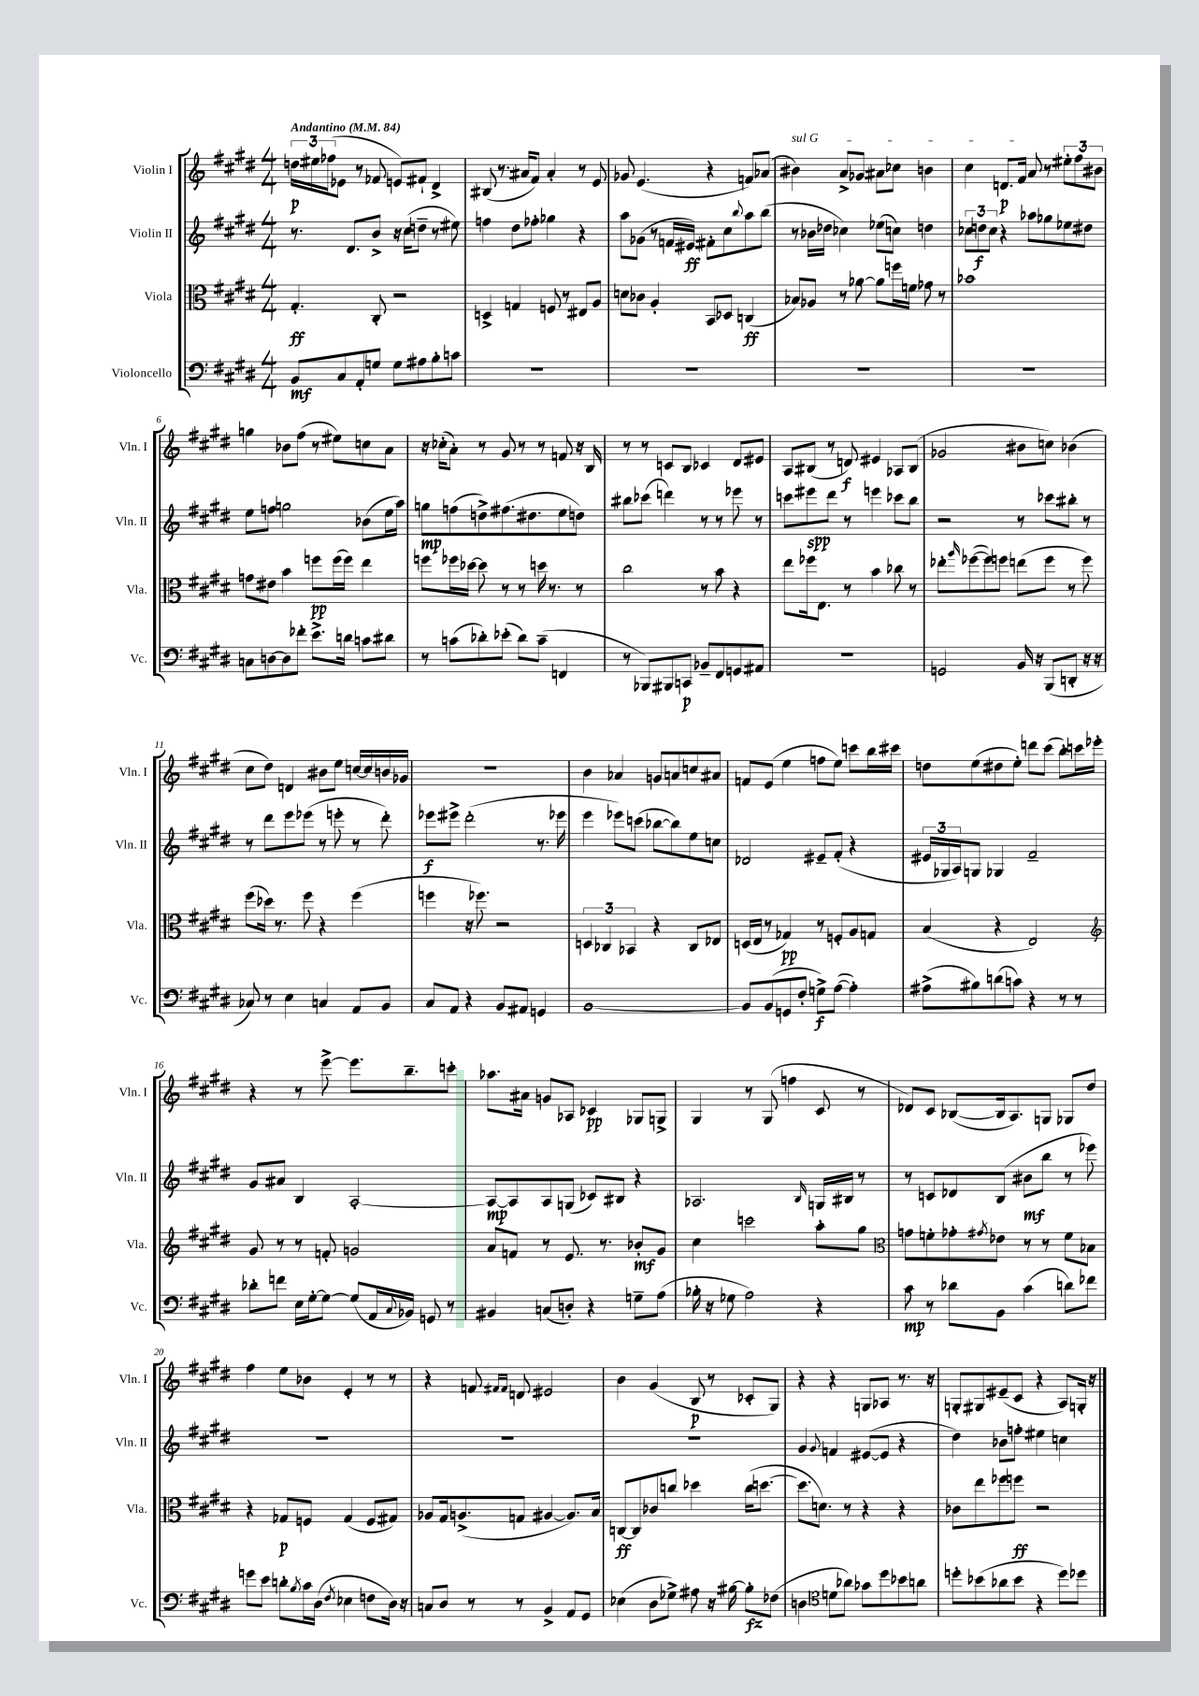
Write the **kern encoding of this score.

**kern	**kern	**kern	**kern
*staff4	*staff3	*staff2	*staff1
*clefF4	*clefC3	*clefG2	*clefG2
*k[f#c#g#d#]	*k[f#c#g#d#]	*k[f#c#g#d#]	*k[f#c#g#d#]
*M4/4	*M4/4	*M4/4	*M4/4
*MM84	*MM84	*MM84	*MM84
8BB/L	4.G#'/	8.r	24dd\LL
.	.	.	24ee#\
.	.	.	(24ff-\J
8C#/	.	.	8e-\J
.	.	8.d#/L	.
8AA'/	.	.	8r
8G/J	8C#'/	8b^/J	8f-/
8G\L	2r	16r	8e/L)
.	.	(16cc#\LK	.
8A#\	.	8dd~\J	8f#`/J
8B'\	.	8r	4d#^/
8c\J	.	8ee#\)	.
=	=	=	=
1r	4D^/	4ff\	(8B#/
.	.	.	8.r
.	4G/	8dd#\L	.
.	.	.	16a#/LK
.	.	8ff-'\J	8f#/J)
.	8F/	4gg-\	4a#'/
.	8r	.	.
.	8E#/L	4r	8r
.	8A/J	.	8e/
=	=	=	=
1r	8d\L	8aa\L	8g-/
.	8c-\J	(8g-\J	(4.e/
.	4A'/	8r	.
.	.	16f/LL	.
.	.	16e#/JJ)	.
.	8BB/L	8f#'\L	4r
.	8D-/J	8cc#\	.
.	.	8qqbb/	.
.	(4C/	8aa\	8f/L)
.	.	(8bb\J	(8a-/J
=	=	=	=
1r	8B-/L)	8r	4b#\)
.	8A-/J	16b-\LL	.
.	.	16dd-\JJ	.
.	8r	4cc-\)	8a^/L
.	[8a-\	.	8g-/J
.	8a-\]L	(8ee-\L	8a#\L
.	16ff\L	8cc\J)	8cc-\J
.	16f\JJ	.	.
.	8g-\	4dd\	4b\
.	8r	.	.
=	=	=	=
1r	1b-	12cc-\L	4cc#\
.	.	12dd\	.
.	.	12cc-\J	.
.	.	4r	8.d/L
.	.	.	16f#/Jk
.	.	8aa-\L	8a/
.	.	8gg-\	8r
.	.	8ee-\	12ee#'\L
.	.	.	12ff#\
.	.	8dd#\J	.
.	.	.	12b#\J
=	=	=	=
8C\L	8g\L	8ee\L	4gg\
[8D\	8e#\J	8ff\J	.
8D\]	4b\	2gg\	8b-\L
8f-'\J	.	.	(8ff#\J
8.e^\L	8ff\L	.	8r
.	(16ff\L	.	8ee#\L)
16d\Jk	16ff\JJ)	.	.
8c\L	4ee\	(8b-\L	8cc\
8d#\J	.	16ee\L	8a\J
.	.	16aa\JJ)	.
=	=	=	=
8r	8ff\L	8gg\L	16r
.	.	.	(16cc-'\LK
(8c\L	16ff-\L	(8ff\	8a'\J)
.	[16dd-\JJ	.	.
8d-'\)	8dd-\]	8dd^\)	8r
(8e-'\J	8r	(8.ff#\	8g#/
8d-\L)	8r	.	8r
.	.	8.dd#\	.
(8c~\J	16dd\	.	8r
.	8.r	.	.
4FF/	.	8ee\	8f/
.	8r	8dd\J)	16r
.	.	.	16B/
=	=	=	=
8r	2cc#\	8bb#\L	8r
8BBB-/L)	.	(8ccc-\J	8r
8BBB#/	.	4ddd\)	8c/L
8CC/J	.	.	8B/J
8BB-~/L	8r	8r	4c-/
8FF#/	8b\	8r	.
8GG/	4r	8eee-\	8d#/L
8AA#/J	.	8r	8e#/J
=	=	=	=
1r	8ee\L	8ccc\L	8A/L
.	16ff-\k	8eee#\	(8B#/J
.	8.E\J	.	.
.	.	8ddd#\J	8r
.	8r	8r	8d/)
.	4b\	4eee\	4e#/
.	8cc-\	8ccc-\L	8A-/L
.	8r	8bb\J	(8B#/J
=	=	=	=
2GG/	8ee-'\L	2r	2g-/
.	16qqaa/	.	.
.	([8ff-\	.	.
.	8ff-\])	.	.
.	8ff\J	.	.
16BB/	(8ee\L	8r	8b#\L
16r	.	.	.
(8BBB/L	8ff\J	8ccc-\L	8cc\J)
8DD'/J	8r	8bb#'\J	(4b-\
16r	8ff\)	8r	.
16r	.	.	.
=	=	=	=
8C-/)	(8ff#\L	8r	8cc#\L
8r	16dd-\Jk)	8ddd#\L	8dd#\J)
.	8.r	.	.
4E\	.	8eee\	4d/
.	8ff#\	(8eee-\J	.
4C/	4r	8r	8b#\L
.	.	8eee'\	8ee\J
8AA/L	(4ff#\	8r	[16cc/LL
.	.	.	16cc/]
8BB/J	.	8ddd#'\)	16b/
.	.	.	16g-/JJ
=	=	=	=
8C#/L	4ff\	8eee-\L	1r
8AA/J	.	8eee#^\J	.
4r	16r	(2ddd#'\	.
.	8.ff-\)	.	.
8BB/L	2r	.	.
8AA#/J	.	.	.
4GG/	.	8.r	.
.	.	16eee-\	.
=	=	=	=
[1BB	6D/	4eee\	4b\
.	6C-/	.	.
.	.	8eee-\L)	4a-/
.	6BB-/	.	.
.	.	(8ccc\J	.
.	4r	[8bb-\L	8g/L
.	.	8bb-\])	8a/
.	8C-/L	8ee\	8cc/
.	8E-/J	8cc\J	8a#/J
=	=	=	=
8BB/]L	(16D/LL	2d-/	8f/L
.	16E/JJ	.	.
(8BB/	8r	.	(8e/J
8GG/	4G-/)	.	4ee\
8F#'/J	.	.	.
8G^\L)	8r	8e#~/L	8ff\L
([8A\J	8F'/L	(8f#'/J	8ee\J)
4A'\])	8A/	4r	8ccc\L
.	8G/J	.	16bb\L
.	.	.	16ccc#\JJ
=	=	=	=
(8A#^\L	(4B/	24e#/LL	8dd\L
.	.	24G-/	.
.	.	24A/J)	.
8B#\)	.	8G/J	(8ee\
(8d\	4r	4G-/	8dd#\
8c\J)	.	.	8ee'\J)
4r	2E/)	2f#~/	8ddd\L
.	.	.	(8ccc#\J
8r	.	.	8bb'\L)
8r	.	.	16ccc\L
.	.	.	16eee-'\JJ
=	=	=	=
*	*clefG2	*	*
8d-'\L	8g#/	8g#/L	4r
8f\J	8r	8a#/J	.
16E\LL	8r	4B/	8r
[16G#'\J	.	.	.
8G#\_J	8f'/	.	[8eee^\
(8G#/]L	2g/	[2A'/	8.eee\]L
16AA/L	.	.	.
8qqC#/	.	.	.
16BB-/JJ)	.	.	8.bb~\
8GG/	.	.	.
8r	.	.	8ccc'\J
=	=	=	=
4BB#/	8a/L	8A/_L	8.aa-\L
.	8f/J	8A/]	.
.	.	.	16a#\Jk
(8C/L	8r	8A/	8g/L
8D'/J)	8.e/	(8G/J	8A-/J
4r	.	8c-/L)	4c-/
.	8.r	.	.
.	.	8B#/J	.
8G~\L	8b-'/L	4r	8G-/L
(8A\J	8g#/J	.	8G^/J
=	=	=	=
16B-'\	4cc#\	2.A-/	4G#/
16r	.	.	.
8G-\	.	.	.
2A\)	2ccc\	.	8r
.	.	.	(8G#/
.	.	.	4ff\
.	.	16qqB/	.
4r	8aa'\L	16G/LL	8c#/
.	.	16B#/JJ	.
.	8gg#\J	8r	8r
=	=	=	=
*	*clefC3	*	*
8c#\	8g\L	8r	8d-/L)
8r	8f'\	8c/L	8c#/J
8d-\L	8g-'\	8d-/	([8B-/L
.	8qg#/	.	.
8BB\J	8e-\J	(8B/J	16B-/]k
.	.	.	8.A/)
(4c#\	8r	8b#\L	.
.	8r	8bb\J	8G/J
8d\L)	8f\L	8r	8G-/L
8f-\J	8B-\J	8eee-\)	8dd#/J
=	=	=	=
8g\L	4r	1r	4ff#\
8e\J	.	.	.
8d'\L	8G-/L	.	8ee\L
8qB/	.	.	.
16c#\L	8F/J	.	8b-\J
(16D#\JJ	.	.	.
8qF#/	.	.	.
4E-\	(4G-/	.	4e'/
8F\L	8F/L	.	8r
16D#\Jk)	8G#/J)	.	8r
16r	.	.	.
=	=	=	=
8C/L	8A-/L	1r	4r
8D#/J	16G#/k	.	.
.	(8.A^/	.	.
8r	.	.	8f/
.	.	.	16qqf#/LL
.	.	.	16qqf#/JJ
8r	8G/J	.	8d/
4BB^/	[4A#/	.	2e#/
8AA/L	8.A#/]L)	.	.
8GG#/J	.	.	.
.	16B/Jk	.	.
=	=	=	=
(4E-\	[8C/L	1r	4b\
.	8C/]	.	.
8D#\L	8c-/	.	(4g#/
8G-^\J)	8cc/J	.	.
8A#\	4dd-\	.	8B/
16r	.	.	8r
[16B#\	.	.	.
8B#'\]L	(16cc\LK	.	8c-'/L
.	[8.dd\J	.	.
(8F-\J	.	.	8G#/J)
=	=	=	=
4D\	8.dd\]L	4g#/	4r
.	8.d\J)	.	.
*clefC4	*	*	*
.	.	8qqg#/	.
8d\L	.	4f/	4r
8a-\J)	8r	.	.
8g-\L	4r	([8e#/L	8G/L
8dd#\	.	8e#/]J	8A-/J
8b-\	4r	4r	8.r
8a\J	.	.	.
.	.	.	16r
=	=	=	=
8dd'\L	8c-\L	4dd#\)	8G'/L
(8b-\	8ee\	.	8G#/
8a-\	8ff-\	8b-\L	(8e#~/
8b-\J	8ff\J	8ff'\J	8c#/J
4r	2r	4ee#\	4r
8dd\L)	.	4cc\	8A/L)
8dd-\J	.	.	16G'/Jk
.	.	.	16r
==	==	==	==
*-	*-	*-	*-
